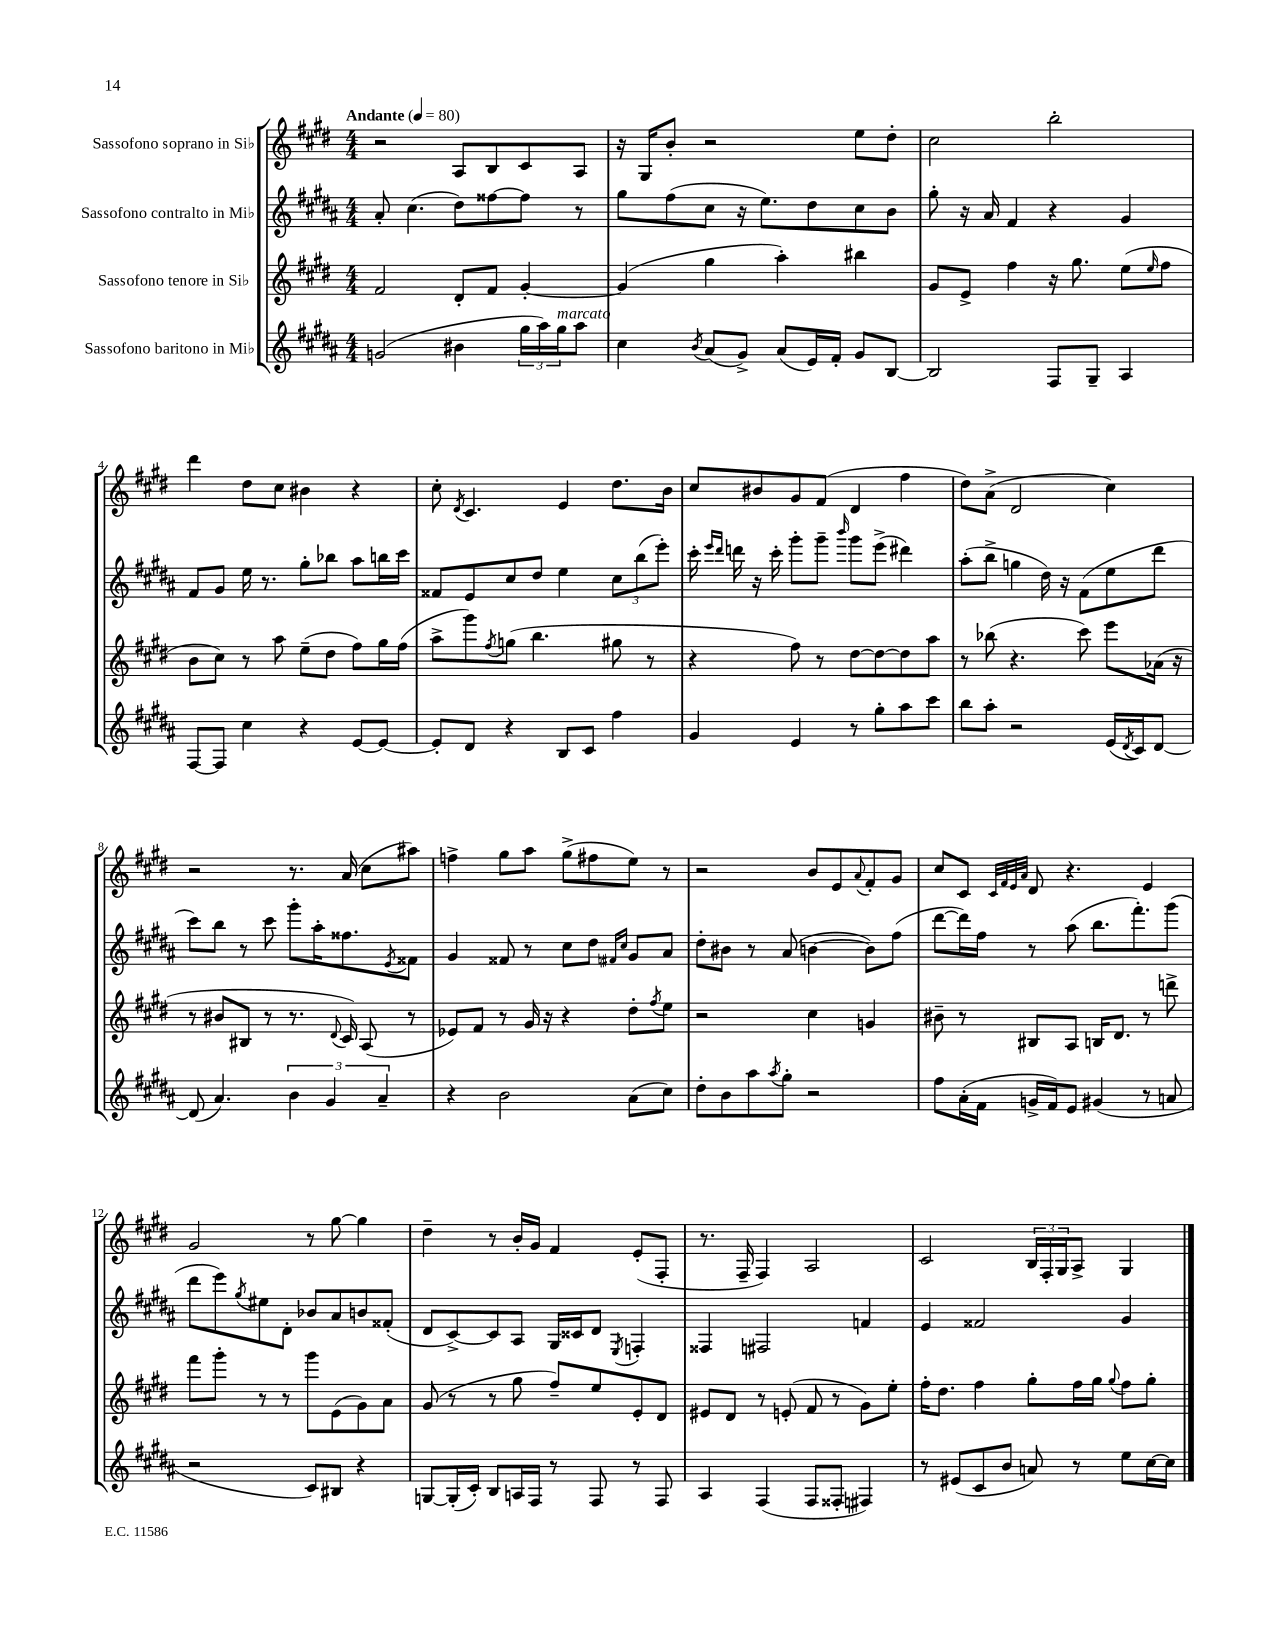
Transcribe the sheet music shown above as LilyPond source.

<<
\new StaffGroup <<
\new Staff = "s0" \with { instrumentName = "Sassofono soprano in Sib" } {
    \clef treble \key e \major \numericTimeSignature \time 4/4 \tempo "Andante" 4 = 80
    r2 a8 b8 cis'8 a8 |
    r16 gis16 b'8-. r2 e''8 dis''8-. |
    cis''2 b''2-. |
    dis'''4 dis''8 cis''8 bis'4 r4 |
    cis''8-. \acciaccatura { dis'8 } cis'4. e'4 dis''8. b'16 |
    cis''8 bis'8 gis'8 fis'8( dis'4 fis''4 |
    dis''8) a'8->( dis'2 cis''4) |
    r2 r8. a'16( cis''8 ais''8) |
    f''4-> gis''8 a''8 gis''8->( fis''8 e''8) r8 |
    r2 b'8 e'8 \appoggiatura { a'8 } fis'8-. gis'8 |
    cis''8 cis'8 \grace { cis'32 fis'32 e'32 a'32 } dis'8 r4. e'4 |
    gis'2 r8 gis''8~ gis''4 |
    dis''4-- r8 b'16-. gis'16 fis'4 e'8-.( fis8-. |
    r8. fis16-- fis4) a2 |
    cis'2 \tuplet 3/2 { b16 fis16-. gis16 } a8-> gis4 \bar "|." |
}
\new Staff = "s1" \with { instrumentName = "Sassofono contralto in Mib" } {
    \clef treble \key b \major \numericTimeSignature \time 4/4
    ais'8-. cis''4.( dis''8) fisis''8~ fisis''8 r8 |
    gis''8 fis''8( cis''8 r16 e''8.) dis''8 cis''8 b'8 |
    gis''8-. r16 ais'16 fis'4 r4 gis'4 |
    fis'8 gis'8 e''16 r8. gis''8-. bes''8 ais''8 b''16 cis'''16 |
    fisis'8 e'8 cis''8 dis''8 e''4 \tuplet 3/2 { cis''8 b''8( e'''8-.) } |
    cis'''16-. \grace { e'''16 dis'''16 } d'''16 r16 cis'''16-. gis'''8-. gis'''8-- \grace { b'''16 } gis'''8 e'''8->( dis'''4) |
    ais''8-.( b''8-> g''4 dis''16) r16 fis'8( e''8 dis'''8 |
    cis'''8) b''8 r8 cis'''8 gis'''8-. ais''16-. fisis''8. \acciaccatura { e'8 } fisis'8 |
    gis'4 fisis'8 r8 cis''8 dis''8 \grace { fis'16 cis''16 } gis'8 ais'8 |
    dis''8-. bis'8 r8 ais'8( b'4~ b'8) fis''8( |
    dis'''8~ dis'''16) fis''16 r8 ais''8( b''8. fis'''8.-.) gis'''8( |
    dis'''8 e'''8) \acciaccatura { gis''8 } eis''8 dis'8-. bes'8 ais'8 b'8 fisis'8-.( |
    dis'8 cis'8~->) cis'8 ais8 gis16 cisis'16 dis'8 \acciaccatura { e8 } f4-. |
    fisis4 fis2 f'4 |
    e'4 fisis'2 gis'4 \bar "|." |
}
\new Staff = "s2" \with { instrumentName = "Sassofono tenore in Sib" } {
    \clef treble \key e \major \numericTimeSignature \time 4/4
    fis'2 dis'8-. fis'8 gis'4~-. |
    gis'4( gis''4 a''4-.) bis''4 |
    gis'8 e'8-> fis''4 r16 gis''8. e''8( \grace { e''16 } fis''8 |
    b'8 cis''8) r8 a''8 e''8--( dis''8 fis''8) gis''16 fis''16( |
    a''8-> gis'''8) \acciaccatura { fis''8 } g''8( b''4. gis''8 r8 |
    r4 fis''8) r8 dis''8~ dis''8~ dis''8 a''8 |
    r8 bes''8( r4. cis'''8) e'''8 aes'16( r16 |
    r8 bis'8 bis8 r8 r8. \appoggiatura { dis'8 } cis'16) a8( r8 |
    ees'8) fis'8 r8 gis'16 r16 r4 dis''8-. \acciaccatura { fis''8 } e''8 |
    r2 cis''4 g'4 |
    bis'8-- r8 bis8 a8 b16 dis'8. r8 d'''8-> |
    fis'''8 gis'''8-. r8 r8 gis'''8 e'8( gis'8) a'8 |
    gis'8( r8 r8 gis''8 fis''8--) e''8 e'8-. dis'8 |
    eis'8 dis'8 r8 e'8-.( fis'8 r8 gis'8) e''8-. |
    fis''16-. dis''8. fis''4 gis''8-. fis''16 gis''16 \appoggiatura { gis''8 } fis''8 gis''8-. \bar "|." |
}
\new Staff = "s3" \with { instrumentName = "Sassofono baritono in Mib" } {
    \clef treble \key b \major \numericTimeSignature \time 4/4
    g'2( bis'4 \tuplet 3/2 { gis''16 ais''16) gis''16^\markup { \italic "marcato" } } ais''8 |
    cis''4 \acciaccatura { b'8 } ais'8( gis'8->) ais'8( e'16) fis'16-. gis'8 b8~ |
    b2 fis8 gis8-- ais4 |
    fis8~ fis8 cis''4 r4 e'8~ e'8~ |
    e'8-. dis'8 r4 b8 cis'8 fis''4 |
    gis'4 e'4 r8 gis''8-. ais''8 cis'''8 |
    b''8 ais''8-. r2 e'16( \acciaccatura { dis'8 } cis'16) dis'8~ |
    dis'8( ais'4.) \tuplet 3/2 { b'4 gis'4 ais'4-- } |
    r4 b'2 ais'8( cis''8) |
    dis''8-. b'8 ais''8 \acciaccatura { ais''8 } gis''8-. r2 |
    fis''8 ais'16-.( fis'16 g'16-> fis'16) e'8 gis'4( r8 a'8 |
    r2 cis'8) bis8 r4 |
    g8~ g16-.( cis'16-.) b8 a16 fis16 r8 fis8 r8 fis8 |
    ais4 fis4( fis8 fisis8-. fis4) |
    r8 eis'8( cis'8 b'8 a'8) r8 e''8 cis''16~ cis''16 \bar "|." |
}
>>
>>
